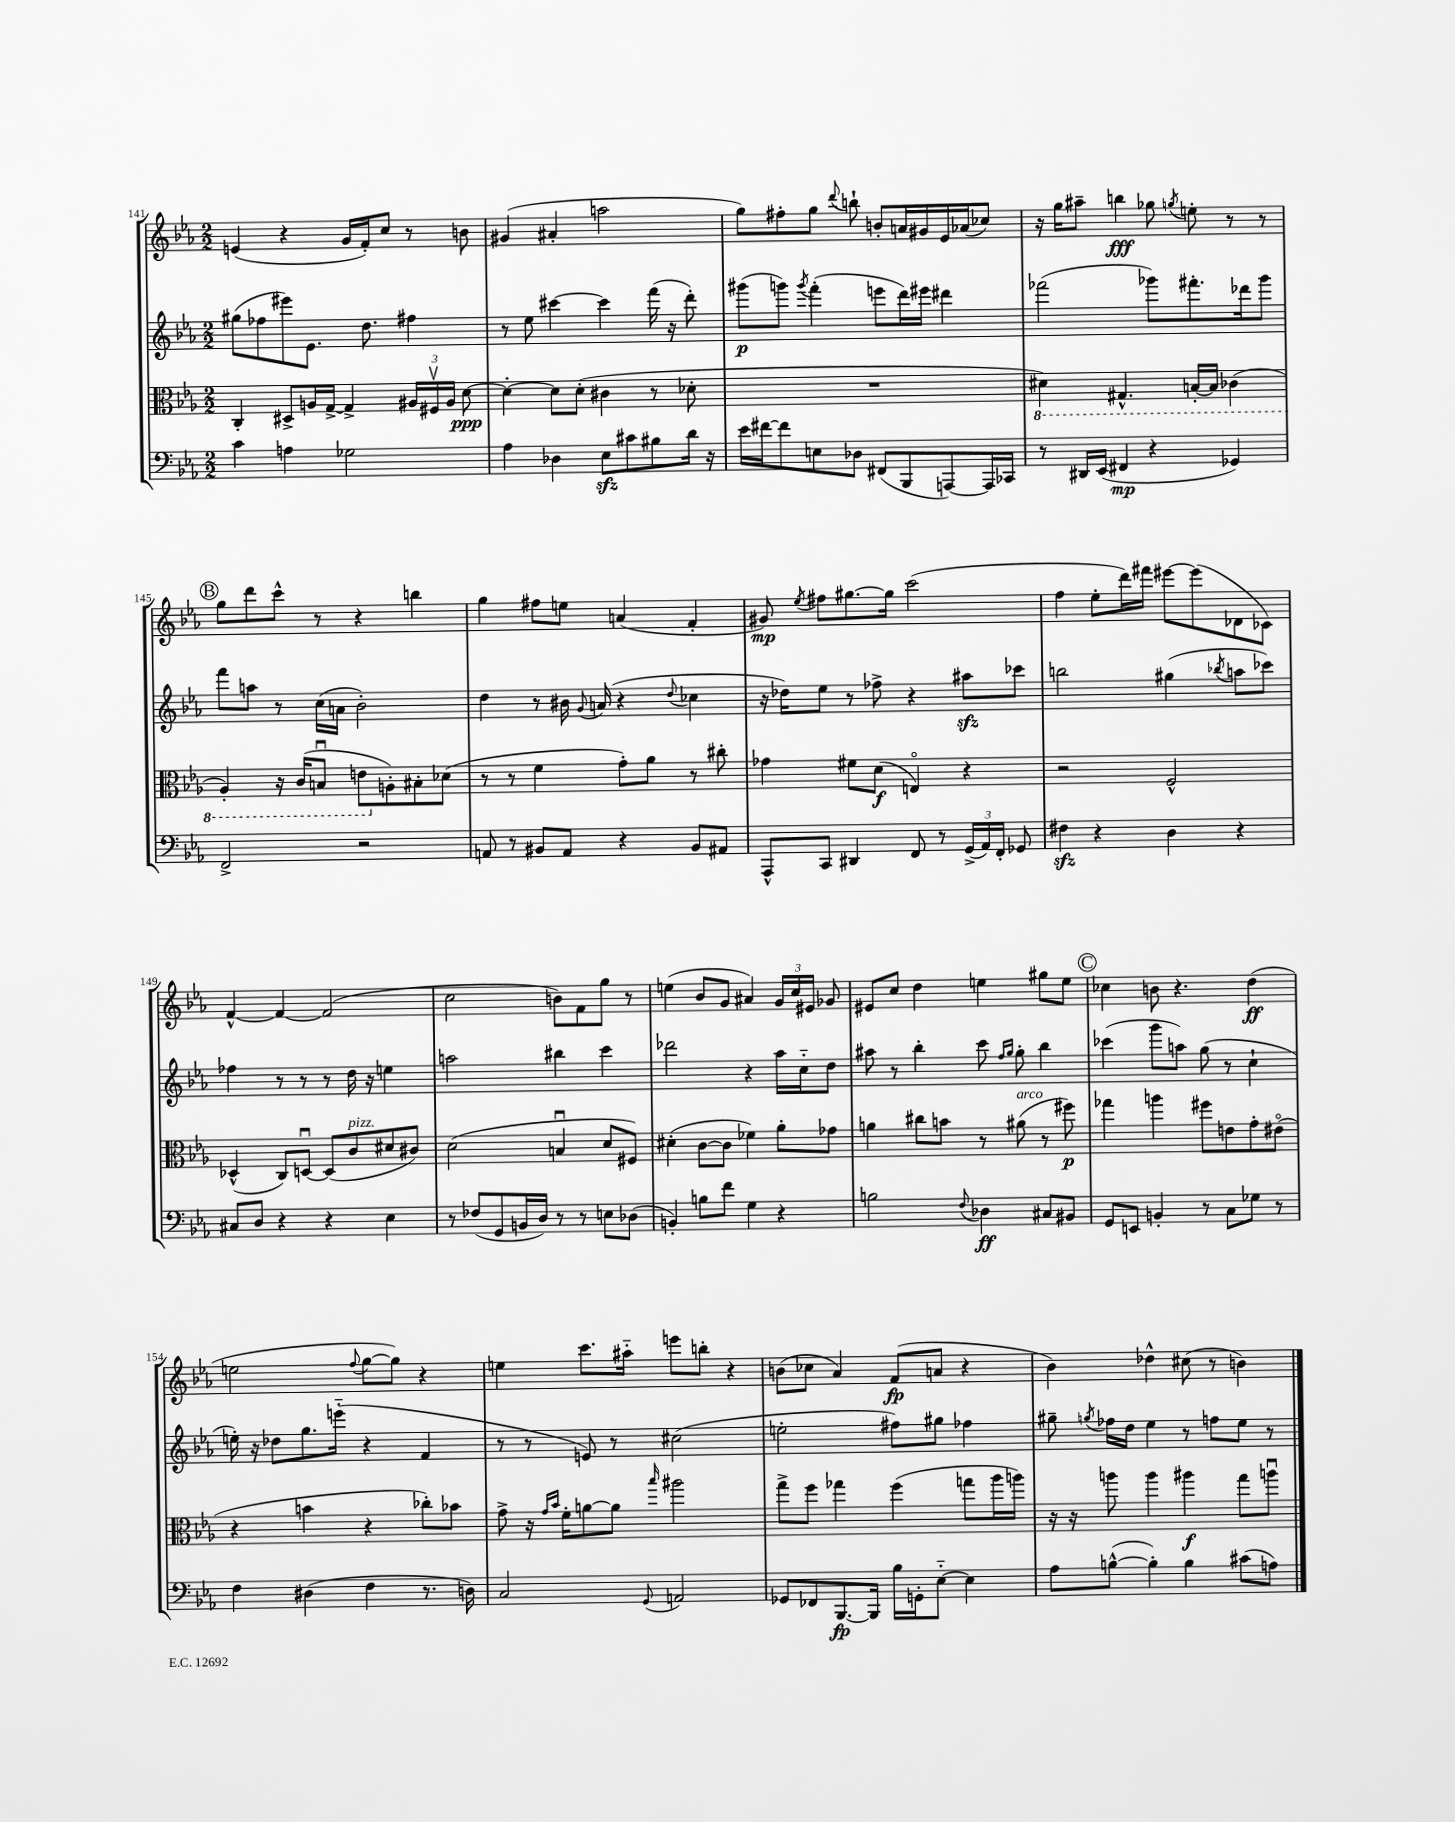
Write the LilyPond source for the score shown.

<<
\new StaffGroup <<
\new Staff = "s0" {
    \clef treble \key ees \major \numericTimeSignature \time 2/2
    \autoBeamOff e'4( r4 g'16[ f'16-.) c''8] r8 b'8 |
    gis'4( ais'4-. a''2 |
    g''8[) fis''8-. g''8] \appoggiatura { d'''8 } b''8-! b'8[-. a'16 gis'16 ees'16 aes'16( ces''8]) |
    r16 g''16[ ais''8]-- b''4\fff ges''8 \acciaccatura { g''8 } e''8-. r8 r8 |
    \mark \markup { \circle "B" } g''8[ d'''8 c'''8]-^ r8 r4 b''4 |
    g''4 fis''8[ e''8] a'4( f'4-. |
    gis'8\mp) \acciaccatura { ees''8 } fis''8[ gis''8.~ gis''16] c'''2( |
    f''4 ees''8[-. d'''16) fis'''16] eis'''8[~ eis'''8( des'8 ces'8]) |
    f'4~-^ f'4~ f'2( |
    c''2 b'8[) f'8 g''8] r8 |
    e''4( bes'8[ g'8] ais'4) \tuplet 3/2 { g'16[ c''16 eis'16] } ges'8 |
    eis'8[ c''8] d''4 e''4 gis''8[ e''8] |
    \mark \markup { \circle "C" } ces''4 b'8 r4. d''4\ff( |
    e''2 \appoggiatura { f''8 } g''8[~ g''8]) r4 |
    e''4 c'''8.[ ais''16]-_ e'''8[ b''8]-. r4 |
    b'8[( ces''8] aes'4) f'8[\fp( a'8] r4 |
    bes'4) des''4-^ cis''8( r8 b'4) \bar "|." |
}
\new Staff = "s1" {
    \clef treble \key ees \major \numericTimeSignature \time 2/2
    \autoBeamOff gis''8[( fes''8 eis'''8) ees'8.] d''8. fis''4 |
    r8 ees''8 cis'''4~ cis'''4 f'''16( r16 d'''8-.) |
    gis'''8[\p( g'''8]) \acciaccatura { g'''8 } f'''4-.( e'''8[ d'''16) eis'''16] dis'''4 |
    fes'''2( ges'''8[) fis'''8.-. des'''16 ges'''8] |
    \mark \markup { \circle "B" } f'''8[ a''8] r8 c''16[( a'16] bes'2-.) |
    d''4 r8 bis'16 \appoggiatura { g'8 } a'16( r4 \appoggiatura { d''8 } ces''4 |
    r16 des''16[) ees''8] r8 fes''8-> r4 ais''8[\sfz ces'''8] |
    b''2 gis''4( \acciaccatura { bes''8 } a''8[ ces'''8]) |
    fes''4 r8 r8 r8 d''16 r16 e''4 |
    a''2 bis''4 c'''4 |
    des'''2 r4 aes''16[ c''16-_ d''8] |
    ais''8 r8 bes''4-. c'''8 \grace { f''16[ g''16] } g''8-. bes''4 |
    \mark \markup { \circle "C" } ces'''4( g'''8[ a''8]) g''8( r8 c''4-! |
    e''16-.) r16 des''8[ g''8. e'''16]-_( r4 f'4 |
    r8 r8 e'8) r8 cis''2( |
    e''2-. fis''8[) gis''8] fes''4 |
    gis''8-- \acciaccatura { g''8 } fes''16[ d''16] ees''4 r8 f''8[ ees''8] r8 \bar "|." |
}
\new Staff = "s2" {
    \clef alto \key ees \major \numericTimeSignature \time 2/2
    \autoBeamOff c4-. dis8[-> a16 g16]~-> g4-> \tuplet 3/2 { ais16[ fis16\upbow ais16] } d'8~\ppp |
    d'4~-. d'8[ d'8]-.( cis'4 r8 des'8-. |
    R1 |
    \ottava #-1 dis4) gis,4.-^ b,16[~-. b,16] ces4( |
    \mark \markup { \circle "B" } aes,4-.) r16 c16[( b,8]\downbow e8[ \ottava #0 a8-.) bis8-. des'8]( |
    r8 r8 f'4 g'8[-.) aes'8] r8 cis''8-. |
    ges'4 fis'8[ d'8]\f( e4\flageolet) r4 |
    r2 f2-^ |
    des4-^( c8[) d8]~\downbow d8[( c'8^\markup { \italic "pizz." } dis'8 cis'8]) |
    d'2( b4\downbow d'8[ fis8]) |
    dis'4-.( c'8[~ c'8] fes'4) aes'8[-. ges'8] |
    a'4 cis''8[ b'8] r8 ais'8^\markup { \italic "arco" }( r8 fis''8\p) |
    \mark \markup { \circle "C" } ges''4 a''4 fis''8[ e'8 g'8-. eis'8]\flageolet( |
    r4 b'4 r4 ces''8[-.) bes'8] |
    g'8-> r16 \grace { g'16[ bes'16] } f'16[-. a'8~ a'8] \grace { bes''16 } ais''2 |
    g''8[-> f''8] ges''4 f''4( g''8[ aes''16 a''16]) |
    r16 r16 a''8 a''4 ais''4\f g''8[ a''8]\downbow \bar "|." |
}
\new Staff = "s3" {
    \clef bass \key ees \major \numericTimeSignature \time 2/2
    \autoBeamOff c'4 a4 ges2 |
    aes4 des4 ees8[\sfz cis'8 bis8 d'16] r16 |
    ees'16[ fis'16~ fis'8 e8 des8] fis,8[( bes,,8 a,,8~) a,,16 ces,16] |
    r8 dis,16[ ees,16]( fis,4\mp r4 ges,4) |
    \mark \markup { \circle "B" } f,2-> r2 |
    a,8 r8 bis,8[ a,8] r4 bis,8[ ais,8] |
    aes,,8[-^ c,8] dis,4 f,8 r8 \tuplet 3/2 { g,16[->( aes,16) f,16]-. } ges,8 |
    fis4\sfz r4 d4 r4 |
    cis8[ d8] r4 r4 ees4 |
    r8 fes8[( g,8 b,16 d16]) r8 r8 e8[ des8]( |
    b,4-.) b8[ f'8] g4 r4 |
    b2 \appoggiatura { f8 } des4\ff cis8[ bis,8] |
    \mark \markup { \circle "C" } g,8[ e,8] b,4-. r8 c8[ ges8] r8 |
    f4 dis4( f4 r8. d16) |
    c2 \appoggiatura { g,8 } a,2 |
    ges,8[ fes,8 bes,,8.~\fp bes,,16] bes16[ g,16-. ees8]~-_ ees4 |
    aes8[ b8]~-^( b4-.) b4 cis'8[( a8]) \bar "|." |
}
>>
>>
\layout { \context { \Score currentBarNumber = #141 } }
